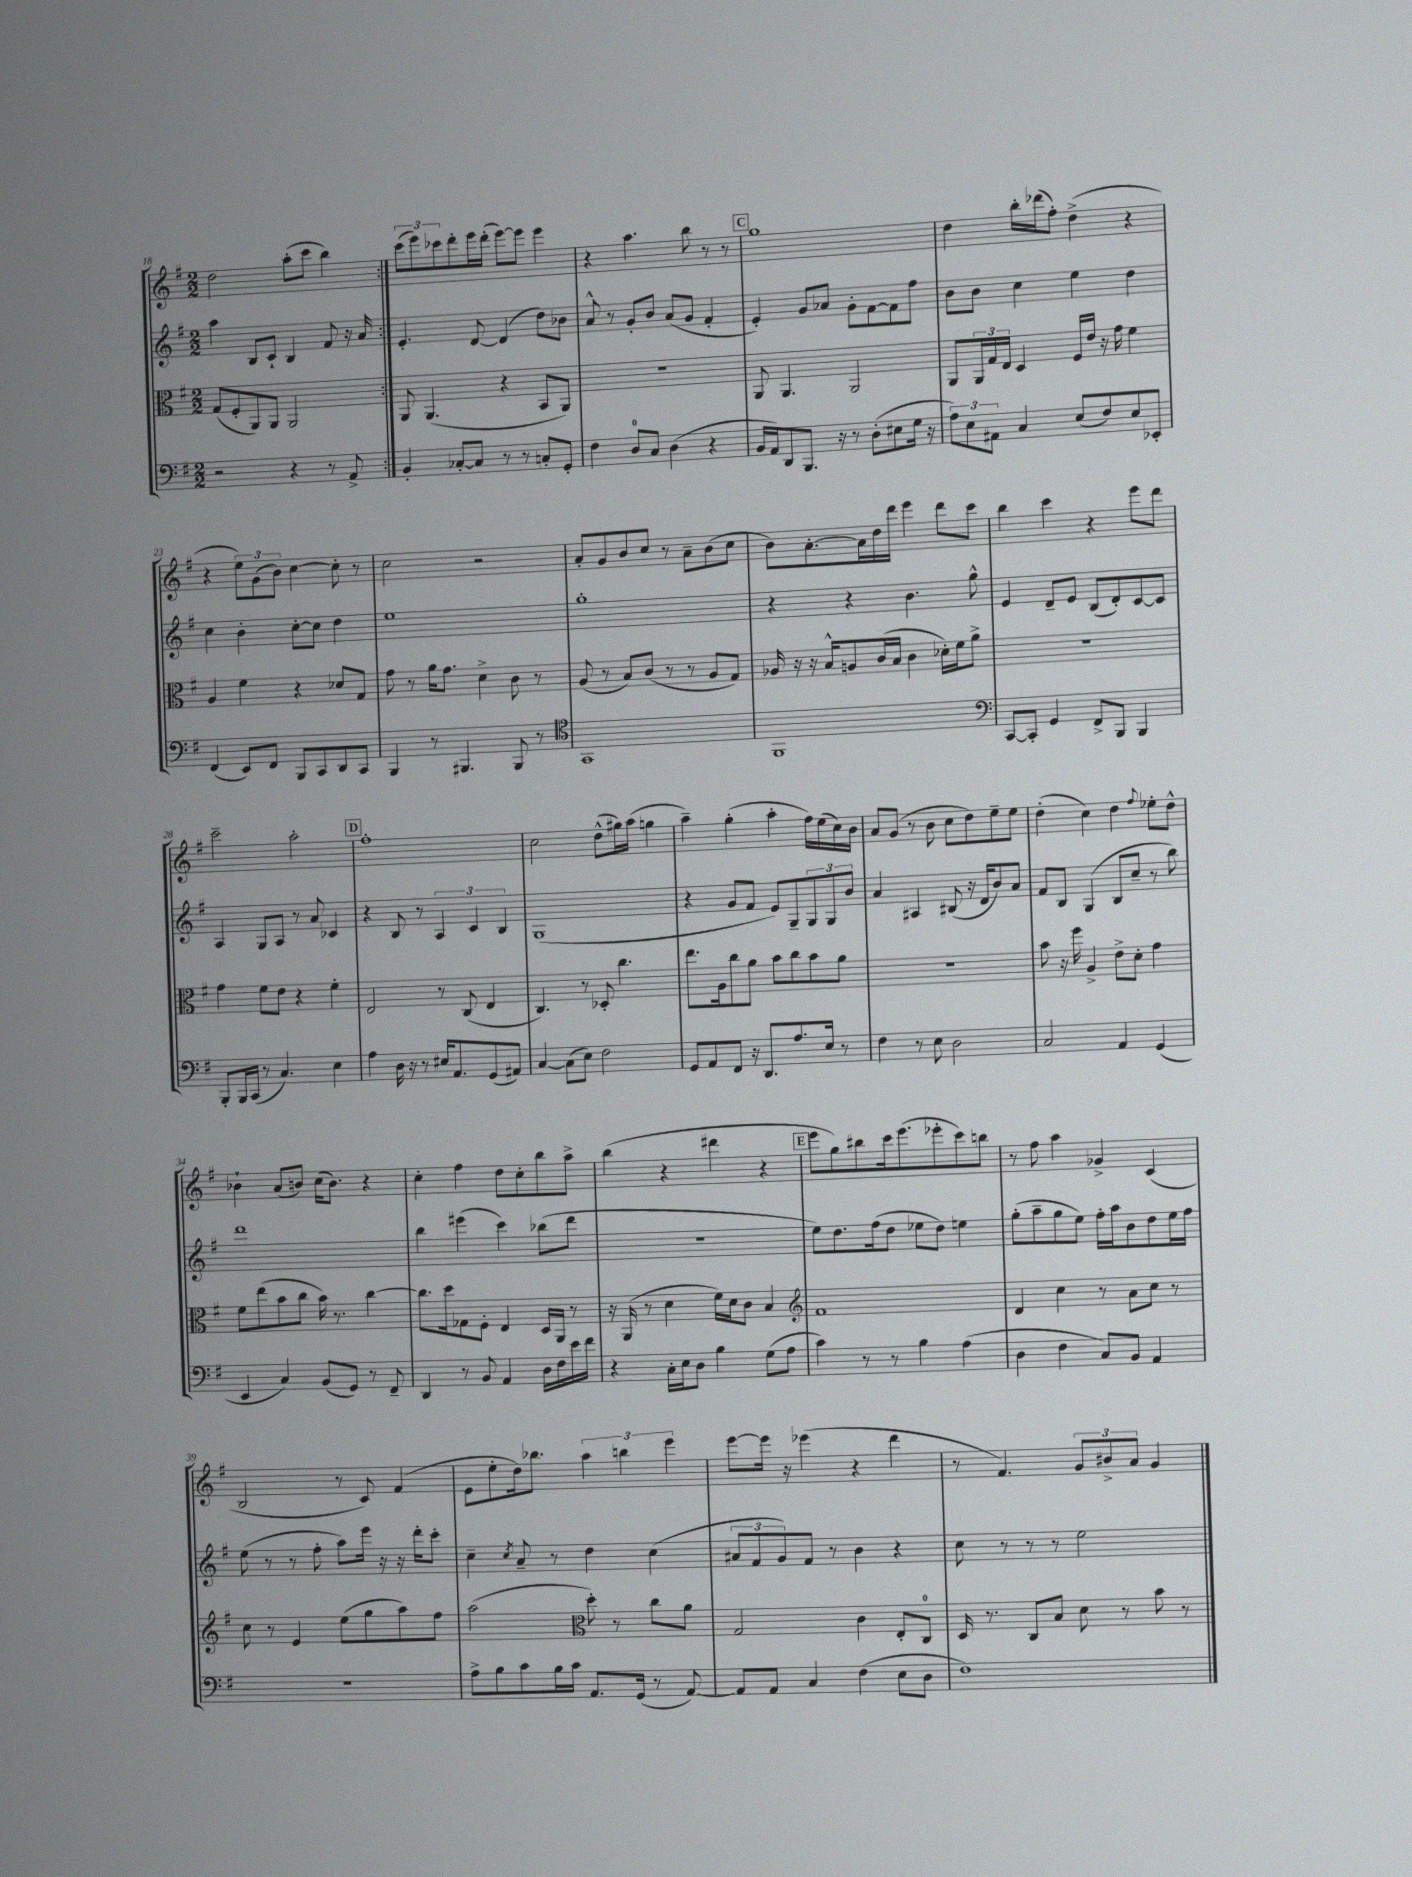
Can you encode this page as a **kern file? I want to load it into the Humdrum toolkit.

**kern	**kern	**kern	**kern
*staff4	*staff3	*staff2	*staff1
*clefF4	*clefC3	*clefG2	*clefG2
*k[f#]	*k[f#]	*k[f#]	*k[f#]
*M2/2	*M2/2	*M2/2	*M2/2
2r	(8G/L	4aa\	2dd\
.	8F#'/	.	.
.	8AA/)	8B/L	.
.	8AA/J	8c`/J	.
4r	2AA/	4B/	(8aa'\L
.	.	.	8ccc\J
8r	.	8f#/	4bb\)
8AA^/	.	16r	.
.	.	16a/	.
=:|!	=:|!	=:|!	=:|!
4BB'/	8AA/	4.e'/	(12ccc\L
.	.	.	12eee\)
.	(4.AA/	.	.
.	.	.	12ccc-\
[8C-'/L	.	.	8ddd'\
8C-/]J	.	[8d/	16eee\L
.	.	.	(16ddd'\JJ
8r	4r	(4d/]	[8eee\L)
8r	.	.	8eee\]J
8C'/L	8BB/L	8dd\L)	4eee\
8GG'/J	8AA/J)	8b-\J	.
=	=	=	=
4F#\	1r	8a^^/	4r
.	.	8r	.
8D/L	.	8g'/L	4.aa\
8C/J	.	8b/J	.
(4D\	.	(8a/L	.
.	.	8g/J	8bb\
4r	.	4f#'/	8r
.	.	.	8r
=	=	=	=
16BB/LL	8AA/	4e'/)	1gg
16AA/J)	.	.	.
8DD/	4.AA/	.	.
8.BBB/J	.	8g/L	.
.	.	8a-/J	.
16r	.	.	.
8r	2AA/	8g'\L	.
(8D'\L	.	[8f#\	.
8E#\	.	8f#\]	.
16G\Jk	.	8ff#\J	.
16r	.	.	.
=	=	=	=
12A\L)	8AA/L	8b\L	4dd\
12E\	.	.	.
.	24AA/L	8b\J	.
12AA#\J	24G/	.	.
.	24E/JJ	.	.
4C/	4D/	4cc\	16bb'\LL
.	.	.	(16ddd-\J
.	.	.	8ff#'\J)
(8E/L	16F#/LL	4ee\	(4dd^\
.	16e/JJ	.	.
8F#/)	16r	.	.
.	16g\	.	.
8E/	4f#\	4dd\	4r
8EE-'/J	.	.	.
=	=	=	=
(4FF#/	4A/	4cc\	4r
8EE/L)	4f#\	4b'\	12ee\L)
.	.	.	(12g\
8FF#/J	.	.	.
.	.	.	12b\J)
8BBB/L	4r	[8cc'\L	[4cc\
8CC/	.	8cc\]J	.
8DD/	8d-/L	4dd\	8cc'\]
8CC/J	8G/J	.	8r
=	=	=	=
4BBB/	8g\	1ee	2cc\
.	8r	.	.
8r	16a\LK	.	.
.	8.g\J	.	.
4.BBB#/	.	.	.
.	4d^\	.	2r
8BBB#/	8c\	.	.
8r	8r	.	.
=	=	=	=
*clefC4	*	*	*
1GG	(8A/	1gg'	8a'/L
.	8r	.	8g/
.	8B/L)	.	8b/
.	(8c/J	.	8cc/J
.	8r	.	8r
.	8r	.	8a~\L
.	8A/L	.	(8b\
.	8G/J)	.	8cc\J
=	=	=	=
1FF#	16A-/	4r	8b\L)
.	16r	.	.
.	16r	.	[8.a'\
.	16B^^/LK	.	.
.	8A/	4r	.
.	.	.	16a\]L
.	(16c/L	.	16dd\
.	16B/JJ	.	16ddd\JJ
.	4c\	4.b\	4eee\
.	16d-'\LL)	.	8ddd\L
.	16f#\J	.	.
.	8a^\J	8gg^^\	8ccc\J
=	=	=	=
*clefF4	*	*	*
[8CC/L	1r	4e/	4bb\
8CC'/]J	.	.	.
4GG/	.	8d~/L	4ccc\
.	.	8e/J	.
8FF#^/L	.	(8B/L	4r
8BBB/J	.	8d'/)	.
4BBB/	.	[8c/	8eee\L
.	.	8c/]J	8ddd\J
=	=	=	=
8BBB'/L	4g\	4A/	2ccc~\
16BBB/L	.	.	.
(16CC/JJ	.	.	.
8r	8f#\L	8G/L	.
4.C/)	8e\J	8A/J	.
.	4r	8r	2aa'\
.	.	8a/	.
4E\	4f#'\	4c-/	.
=	=	=	=
4A\	2E/	4r	1ff#'
16D\	.	8B/	.
16r	.	.	.
8r	.	8r	.
16E#/LK	8r	6A/	.
8.AA/	.	.	.
.	(8C/	.	.
.	.	6c/	.
(8GG/	4E/	.	.
.	.	6B/	.
8AA#/J)	.	.	.
=	=	=	=
[4C/	4.C/)	(1G	2cc\
(8C\]L	.	.	.
8E\J)	8r	.	.
2F#\	8D-'/	.	(8dd^^\L
.	4.cc\	.	16gg#\L)
.	.	.	(16aa\JJ
.	.	.	4gg\
=	=	=	=
8GG/L	8.ee\L	4r	4aa~\)
8AA/	.	.	.
.	16A\k	.	.
8FF#/J	8cc\	8g/L	(4gg'\
16r	8a\J	8f#/J	.
8.DD/L	.	.	.
.	8b\L	8e/L)	4aa'\
8.A/	8cc\	8G~/	.
.	8b\	12G/	16ff#\LL)
16E/Jk	.	.	(16ee\
.	.	12G/	.
8r	8a\J	.	16cc\)
.	.	12b/J	.
.	.	.	16b\JJ
=	=	=	=
4F#\	1r	4a/	8a/L
.	.	.	(8g/J
8r	.	4A#/	8r
8E\	.	.	8b\
2D\	.	(8B#/	8cc\L
.	.	16r	8dd\)
.	.	16d/LK	.
.	.	8b/)	8ee~\
.	.	8a/J	8ee\J
=	=	=	=
2C/	8b\	8f#/L	(4dd'\
.	16r	8B/J	.
.	16ff#\	.	.
.	4A^/	(4G/	4cc\)
4AA/	8e^\L	8B/L	4dd\
.	8d'\J	8cc~/J	.
.	.	.	8qqff#/
(4GG/	4g\	8r	8ee-'\L
.	.	8bb\)	8dd^^\J
=	=	=	=
4EE/	8f#\L	1ddd	4b-`\
.	(8ee\	.	.
4C/)	8b\	.	(8a/L
.	8cc\J	.	8b/J)
(8BB/L	16b\)	.	(16cc\LK
.	8.r	.	8.b\J)
8GG/J)	.	.	.
8r	[4cc\	.	4r
8FF#~/	.	.	.
=	=	=	=
4DD/	8.cc\]L	4bb\	4cc'\
.	16dd\k	.	.
8r	8G-\	(4eee#\	4ff#\
8BB/	8F#'\J	.	.
4AA/	4E/	4ccc\)	8dd\L
.	.	.	8cc'\
16D\LL	16D/LL	(8bb-\L	8bb\
16F#\	16AA/JJ	.	.
16e\	8r	8ddd\J	8aa^\J
16f#\JJ	.	.	.
=	=	=	=
4r	16r	1r	(4bb\
.	(16AA/	.	.
.	8r	.	.
16C'\LL	4d\	.	4r
16E\J	.	.	.
8D\J	.	.	.
4B\	16f#\LL)	.	4ddd#\
.	16d\J	.	.
.	8c\J	.	.
(8G\L	4B/	.	4r
8A\J	.	.	.
=	=	=	=
*	*clefG2	*	*
4c\)	1f#	8ee\L)	8eee\L
.	.	8.dd\	8gg\)
8r	.	.	8bb#\
.	.	(16ff#\k	.
8r	.	8dd\J	16ccc\k
.	.	.	(8.eee\
4B\	.	8ee-\L	.
.	.	8dd\J)	8eee-'\
(4A\	.	4ee\	8ccc\)
.	.	.	8bb\J
=	=	=	=
4D\	4d/	(8gg'\L	8r
.	.	8aa~\	8ff#\
4F#\	4cc\	8gg\	4aa\
.	.	8ee\J)	.
8C/L)	8r	16ff#'\LL	4g-^/
.	.	16aa\J	.
8BB/J	8a\L	8b\	.
4AA/	8cc\J	8dd\	(4c/
.	8r	16ee\L	.
.	.	16ff#\JJ	.
=	=	=	=
1r	8cc\	(8ee\	2B/
.	8r	8r	.
.	4e/	8r	.
.	.	8ff#'\	.
.	(8ee\L	8aa\L)	8r
.	8gg\	16eee\Jk	8c/)
.	.	16r	.
.	8aa\)	16r	(4f#/
.	.	16ddd'\LK	.
.	8ff#\J	8ccc'\J	.
=	=	=	=
8A^\L	(2aa\	4cc~\	8e\L
8B\	.	.	8ee'\
.	.	8qcc/	.
8c\	.	8a~/	16dd\k)
.	.	.	8.bb-\J
16B\L	.	8r	.
16c\JJ	.	.	.
*	*clefC3	*	*
8.AA/L	8dd'\)	4dd\	6aa\
.	8r	.	.
.	.	.	6bb\
(16GG/Jk	.	.	.
8r	8cc\L	(4cc\	.
.	.	.	6eee\
[8AA/)	8a\J	.	.
=	=	=	=
8AA/]L	2G/	12a#/L	[8eee\L
.	.	12f#/	.
8AA/J	.	.	16eee\]Jk
.	.	12g/)	.
.	.	.	16r
4C/	.	8f#/J	(4eee-\
.	.	8r	.
(4F#\	4c\	4b\	4r
8E\L	8E'/L	4r	4ddd\
8D\J	8C/J	.	.
=	=	=	=
1F#)	16D/	8cc\	8r
.	8.r	.	.
.	.	8r	4.f#/)
.	8C/L	8r	.
.	8B/J	8r	.
.	8d\	2ee\	12g/L
.	.	.	12b#^/
.	8r	.	.
.	.	.	12a/J
.	8b\	.	4g/
.	8r	.	.
==	==	==	==
*-	*-	*-	*-
